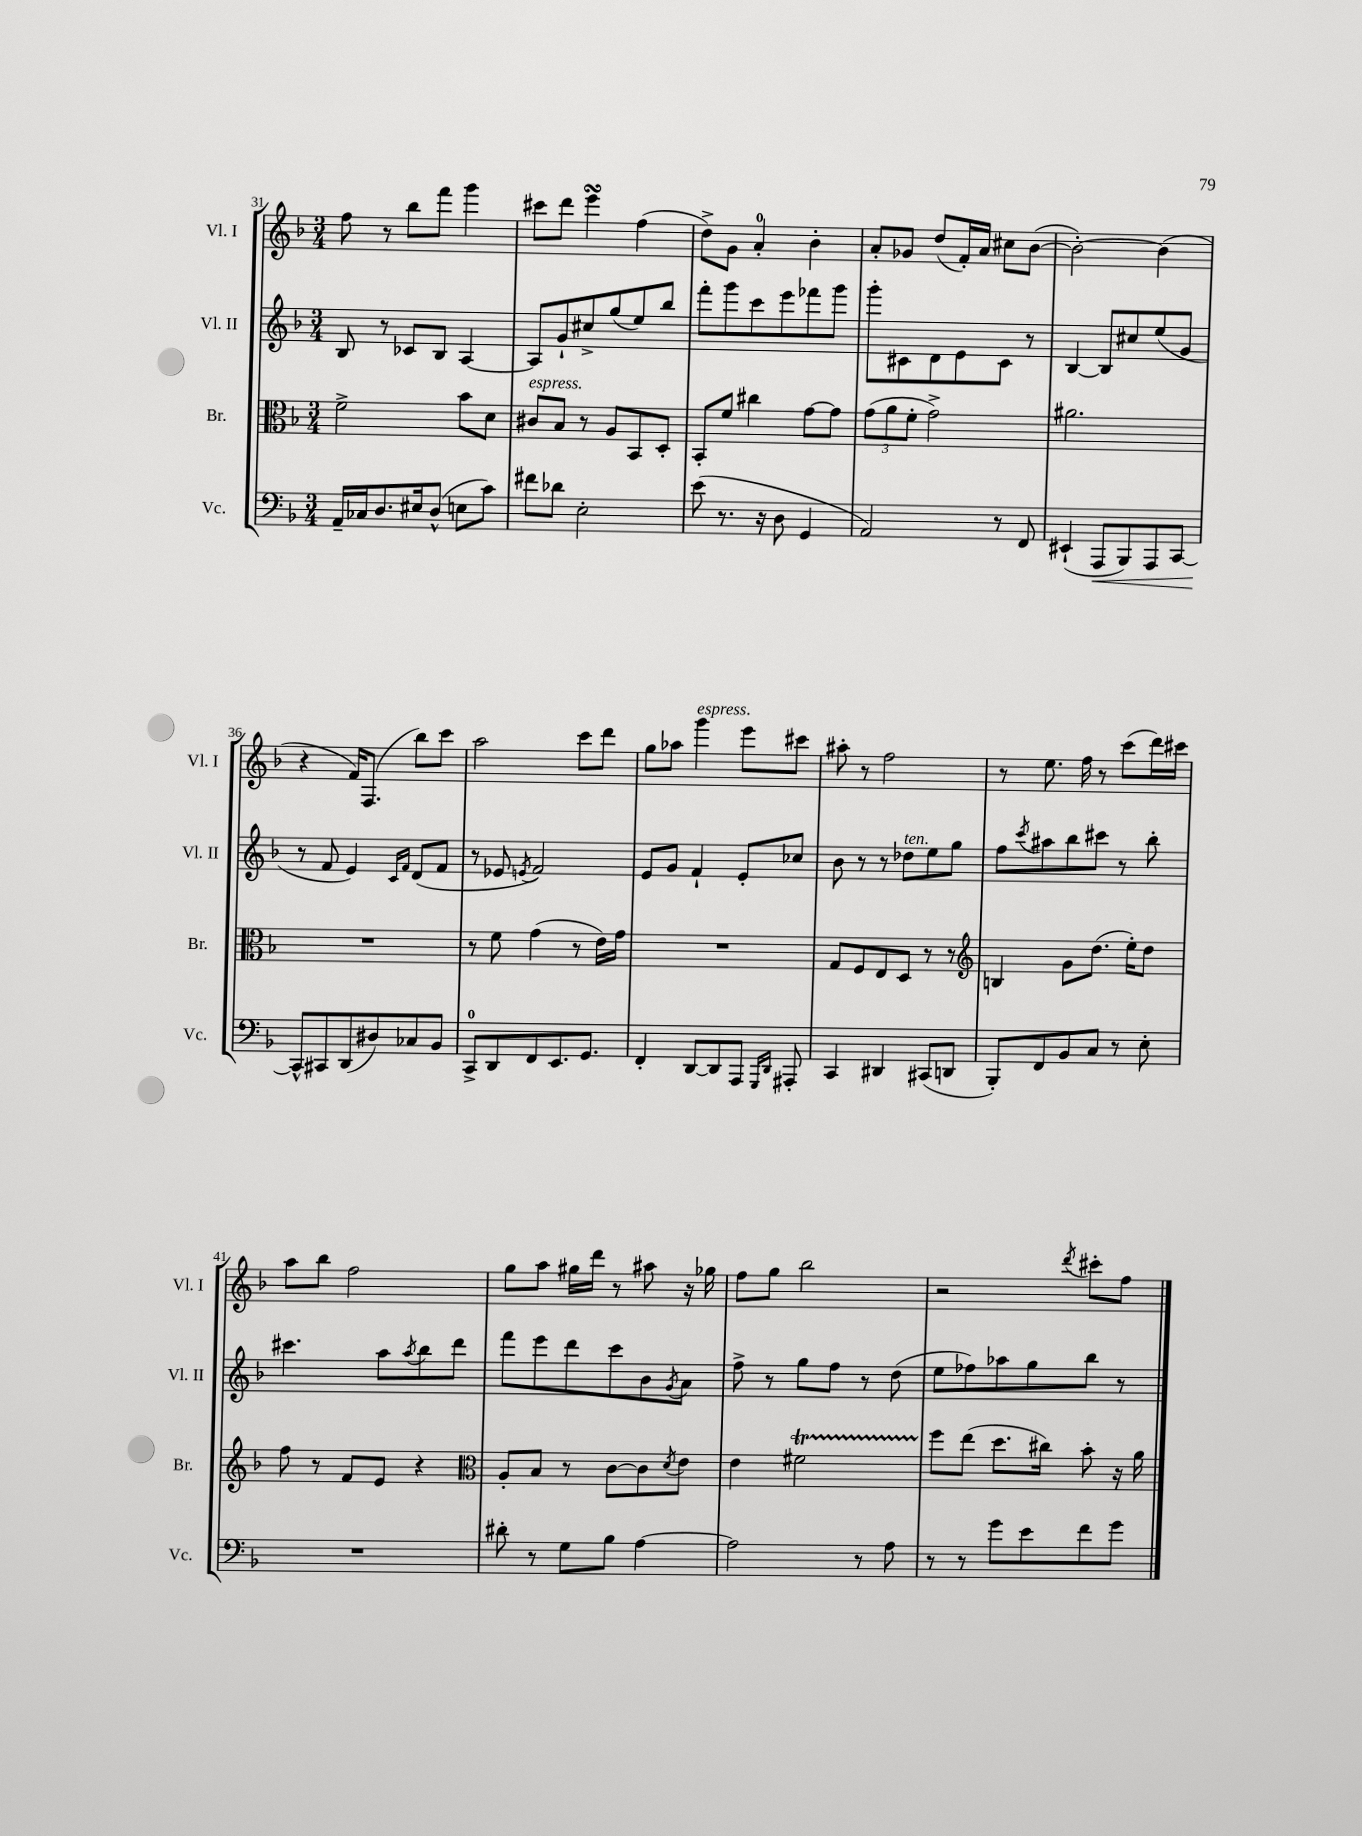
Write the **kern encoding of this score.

**kern	**dynam	**kern	**kern	**kern
*part4	*part4	*part3	*part2	*part1
*staff4	*staff4	*staff3	*staff2	*staff1
*I"Vc.	*	*I"Br.	*I"Vl. II	*I"Vl. I
*I'Vc.	*	*I'Br.	*I'Vl. II	*I'Vl. I
*clefF4	*	*clefC3	*clefG2	*clefG2
*k[b-]	*	*k[b-]	*k[b-]	*k[b-]
*M3/4	*	*M3/4	*M3/4	*M3/4
=31	=31	=31	=31	=31
16AA~/LL	.	2f^\	8B-/	8ff\
16C-X/J	.	.	.	.
8.D/	.	.	8r	8r
.	.	.	8c-X/L	8bb-\L
16E#X/k	.	.	.	.
(8D^^/J	.	.	8B-/J	8fff\J
8En\L	.	8b-\L	[4A/	4ggg\
8c\J)	.	8d\J	.	.
=32	=32	=32	=32	=32
!	!	!LO:TX:a:i:t=espress.	!	!
8f#X\L	.	8c#X/L	8A/L]	8ccc#X\L
8d-X\J	.	8B-/J	8g`/	8ddd\J
2E'\	.	8r	8cc#X^/	4eeesSsS\
.	.	8A/L	(8gg/	.
.	.	8BB-/	8ee/)	(4ff\
.	.	8D'/J	8bb-/J	.
=33	=33	=33	=33	=33
(8e\	.	8BB-'/L	8fff'\L	8dd^\L)
8.r	.	8f/J	8ggg\	8g\J
.	.	4cc#X\	8ccc\	4a'/
16r	.	.	.	.
8D\	.	.	8eee\	.
4GG/	.	[8g\L	8fff-X\	4b-'\
.	.	8g\J]	8ggg\J	.
=34	=34	=34	=34	=34
2AA/)	.	(12g\L	8ggg'\L	8a'/L
.	.	12a\	.	.
.	.	.	8c#X\	8g-X/J
.	.	12f'\J	.	.
.	.	2g^\)	8d\	(8dd/L
.	.	.	8e\	16f'/L)
.	.	.	.	16a/JJ
8r	.	.	8c#\J	8cc#X\L
8FF/	.	.	8r	([8b-\J
=35	=35	=35	=35	=35
(4EE#X`/	.	2.a#X\	[4B-/	2b-'\_)
!	!LO:HP:b	!	!	!
8AAA/L	<	.	8B-/L]	.
8BBB-/)	.	.	8cc#X/	.
8AAA/	.	.	(8ee/	(4b-\]
[8CC/J	.	.	8g/J	.
!!LO:LB:g=z
=36	=36	=36	=36	=36
8CC^^/L]	.	2.r	8r	4r
8CC#X/	[	.	8f/	.
(8DD/	.	.	4e/)	16f/KL)
.	.	.	.	(8.F/J
8D#X/)	.	.	.	.
.	.	.	16qqc/LL	.
.	.	.	16qqf/JJ	.
8C-X/	.	.	(8d/L	8bb-\L)
8BB-/J	.	.	8f/J	8ccc\J
=37	=37	=37	=37	=37
8CC^/L	.	8r	8r	2aa\
8DD/	.	8f\	8e-X/	.
.	.	.	8qen/	.
8FF/	.	(4g\	2f/)	.
8.EE/	.	.	.	.
.	.	8r	.	8ccc\L
8.GG/J	.	.	.	.
.	.	16e\LL)	.	8ddd\J
.	.	16g\JJ	.	.
=38	=38	=38	=38	=38
4FF'/	.	2.r	8e/L	8gg\L
.	.	.	8g/J	8aa-X\J
!	!	!	!	!LO:TX:a:i:t=espress.
[8DD/L	.	.	4f`/	4ggg\
8DD/]	.	.	.	.
8AAA/J	.	.	8e'/L	8eee\L
16qqGGG/LL	.	.	.	.
16qqDD/JJ	.	.	.	.
8AAA#X'/	.	.	8cc-X/J	8ccc#X\J
=39	=39	=39	=39	=39
4CC/	.	8G/L	8b-\	8aa#X'\
.	.	8F/	8r	8r
4DD#X/	.	8E/	8r	2ff\
!	!	!	!LO:TX:a:i:t=ten.	!
.	.	8D/J	8dd-X\L	.
(8CC#X/L	.	8r	8ee\	.
8DDn/J	.	8r	8gg\J	.
=40	=40	=40	=40	=40
*	*	*clefG2	*	*
8BBB-'/L)	.	4Bn/	8ff\L	8r
.	.	.	8qccc/	.
8FF/	.	.	8aa#X\	8.ee\
8BB-/	.	8g\L	8bb-\	.
.	.	.	.	16ff\
8C/J	.	(8.dd\J	8ccc#X\J	8r
8r	.	.	8r	(8ccc\L
.	.	16ee'\KL)	.	.
8E'\	.	8dd\J	8bb-'\	16ddd\L)
.	.	.	.	16ccc#X\JJ
!!LO:LB:g=z
=41	=41	=41	=41	=41
2.r	.	8ff\	4.ccc#X\	8aa\L
.	.	8r	.	8bb-\J
.	.	8f/L	.	2ff\
.	.	8e/J	8aa\L	.
.	.	.	8qaa/	.
.	.	4r	8bb-\	.
.	.	.	8ddd\J	.
=42	=42	=42	=42	=42
*	*	*clefC3	*	*
8d#X'\	.	8A'/L	8fff\L	8gg\L
8r	.	8B-/J	8eee\	8aa\J
8G\L	.	8r	8ddd\	16gg#X\LL
.	.	.	.	16ddd\JJ
8B-\J	.	[8c\L	8ccc\	8r
[4A\	.	8c\]	8b-\	8aa#X\
.	.	8qd/	8qg/	.
.	.	8e\J	8a\J	16r
.	.	.	.	16gg-X\
=43	=43	=43	=43	=43
2A\]	.	4e\	8ff^\	8ff\L
.	.	.	8r	8gg\J
.	.	2f#Xt\	8gg\L	2bb-\
.	.	.	8ff\J	.
8r	.	.	8r	.
8A\	.	.	(8dd\	.
=44	=44	=44	=44	=44
8r	.	8ff\L	8ee\L	2r
8r	.	(8ee\J	8ff-X\)	.
8g\L	.	8.dd\L	8aa-X\	.
8e\	.	.	8gg\	.
.	.	16cc#X\Jk)	.	.
.	.	.	.	8qddd/
8f\	.	8b-'\	8bb-\J	8ccc#X'\L
8g\J	.	16r	8r	8ff\J
.	.	16a\	.	.
==	==	==	==	==
*-	*-	*-	*-	*-
